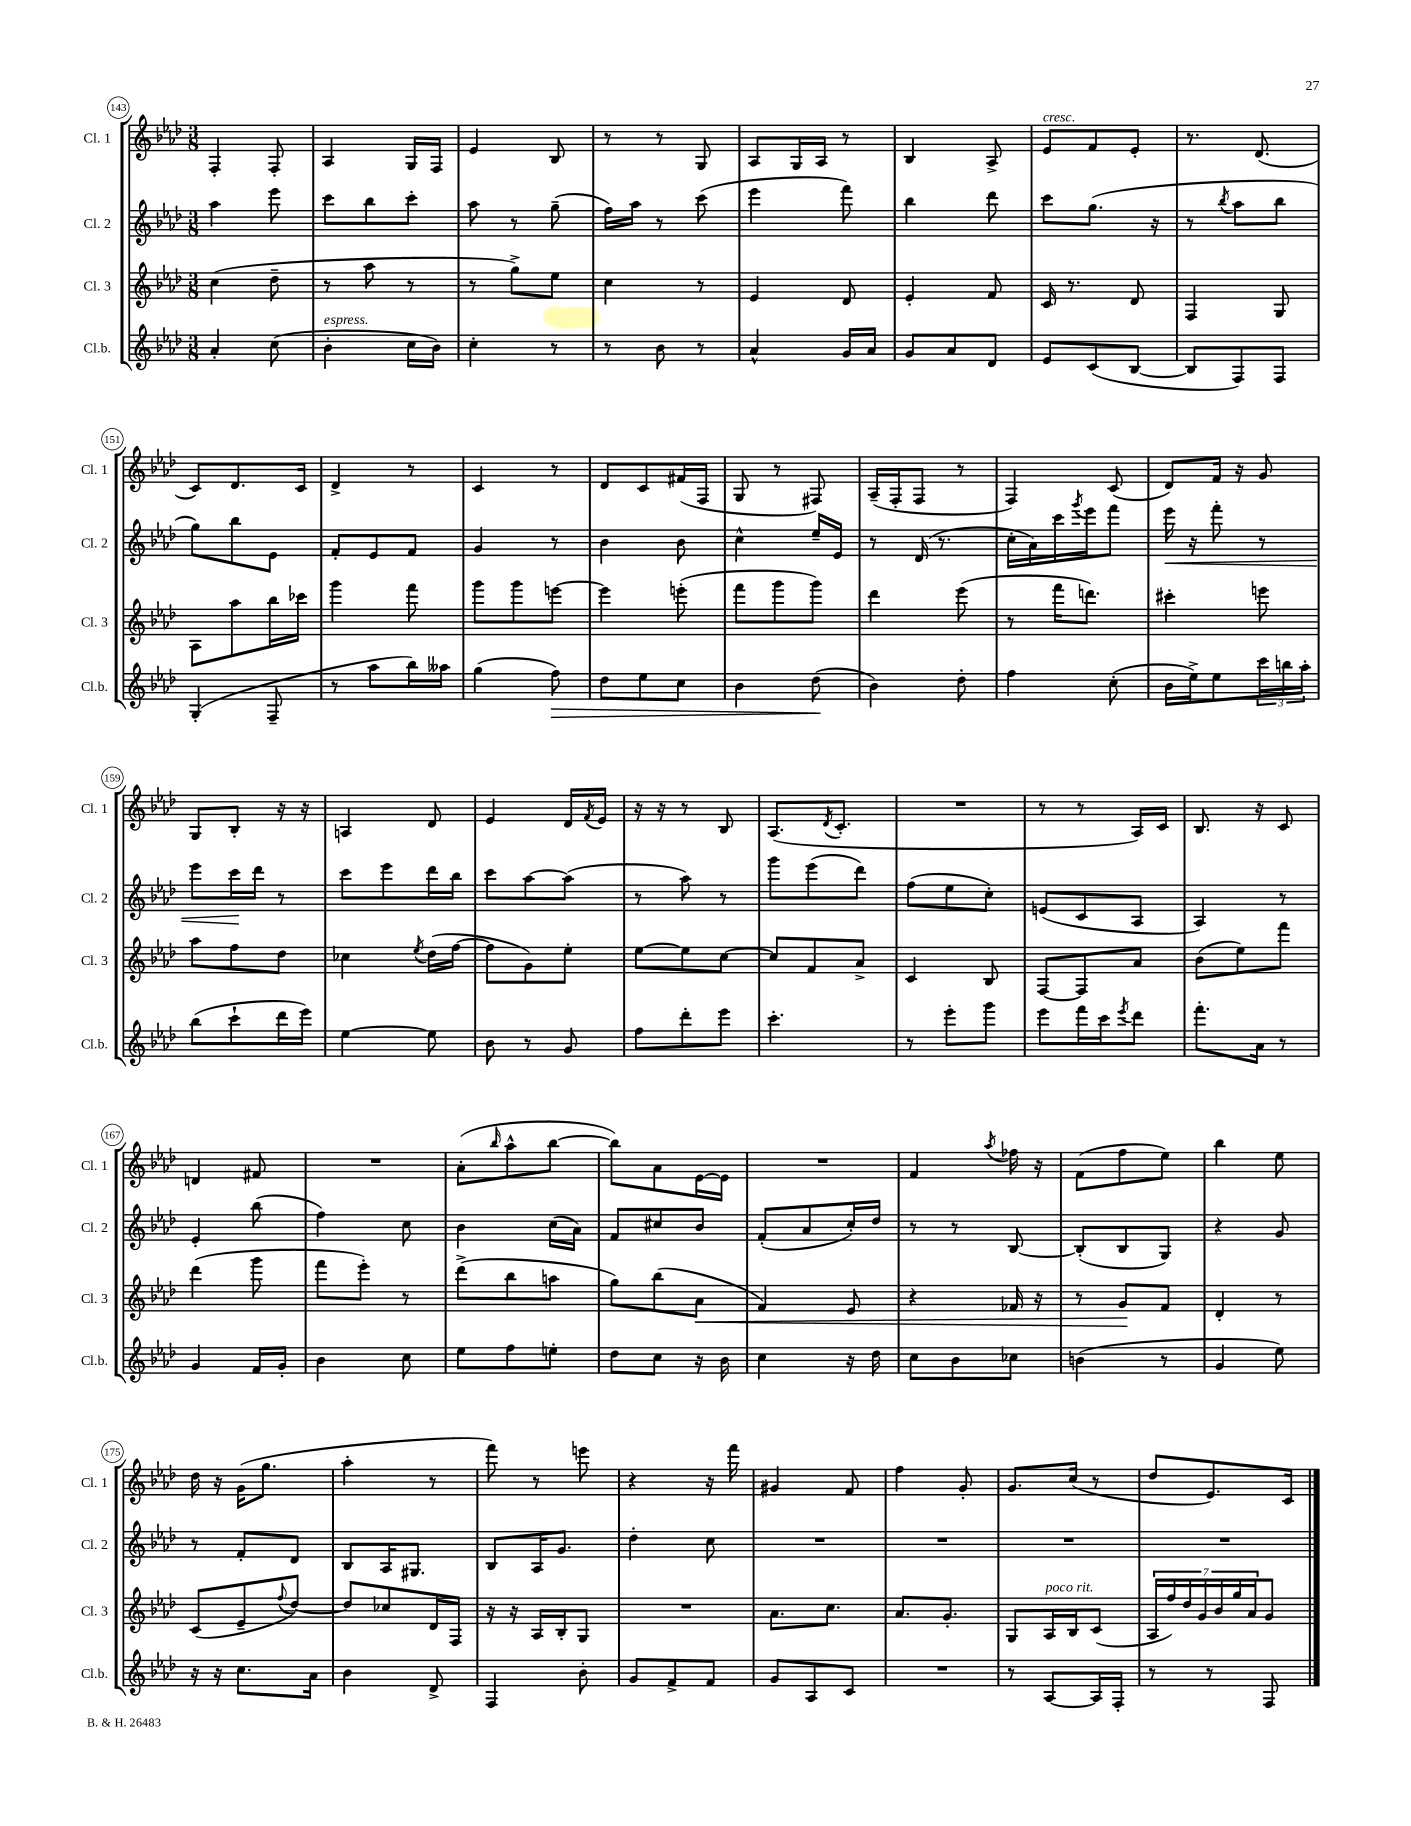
<<
\new StaffGroup <<
\new Staff = "s0" \with { instrumentName = "Cl. 1" shortInstrumentName = "Cl. 1" } {
    \clef treble \key aes \major \numericTimeSignature \time 3/8
    f4-. f8-. |
    aes4 g16 f16 |
    ees'4 bes8 |
    r8 r8 g8 |
    aes8 g16 aes16 r8 |
    bes4 aes8-> |
    ees'8^\markup { \italic "cresc." } f'8 ees'8-. |
    r8. des'8.( |
    c'8) des'8. c'16 |
    des'4-> r8 |
    c'4 r8 |
    des'8 c'8 fis'16( f16 |
    g8 r8 fis8) |
    aes16--( f16-. f8 r8 |
    f4) c'8( |
    des'8) f'16 r16 g'8 |
    g8 bes8-. r16 r16 |
    a4 des'8 |
    ees'4 des'16 \acciaccatura { f'8 } ees'16 |
    r16 r16 r8 bes8 |
    aes8.( \acciaccatura { des'8 } c'8.-. |
    R4. |
    r8 r8 aes16) c'16 |
    bes8. r16 c'8 |
    d'4 fis'8 |
    R4. |
    aes'8-.( \grace { bes''16 } aes''8-^ bes''8~ |
    bes''8) aes'8 ees'16~ ees'16 |
    R4. |
    f'4 \acciaccatura { aes''8 } fes''16 r16 |
    f'8( f''8 ees''8) |
    bes''4 ees''8 |
    des''16 r16 g'16( g''8. |
    aes''4-. r8 |
    f'''8) r8 e'''8 |
    r4 r16 f'''16 |
    gis'4 f'8 |
    f''4 g'8-. |
    g'8. c''16( r8 |
    des''8 ees'8.) c'16 \bar "|." |
}
\new Staff = "s1" \with { instrumentName = "Cl. 2" shortInstrumentName = "Cl. 2" } {
    \clef treble \key aes \major \numericTimeSignature \time 3/8
    aes''4 ees'''8 |
    c'''8 bes''8 c'''8-. |
    aes''8 r8 g''8--( |
    f''16) aes''16 r8 c'''8( |
    ees'''4 f'''8) |
    bes''4 des'''8 |
    c'''8 g''8.( r16 |
    r8 \acciaccatura { bes''8 } aes''8 bes''8 |
    g''8) bes''8 ees'8 |
    f'8-. ees'8 f'8 |
    g'4 r8 |
    bes'4 bes'8 |
    c''4-^ ees''16-- ees'16 |
    r8 des'16( r8. |
    c''16-. aes'16) c'''16 \acciaccatura { g'''8 } ees'''16 f'''8 |
    ees'''16\< r16 f'''8-. r8 |
    ees'''8 c'''16\! des'''16 r8 |
    c'''8 ees'''8 des'''16 bes''16 |
    c'''8 aes''8~ aes''8( |
    r8 aes''8) r8 |
    g'''8 ees'''8( des'''8) |
    f''8( ees''8 c''8-.) |
    e'8( c'8 aes8 |
    aes4) r8 |
    ees'4-. bes''8( |
    f''4) c''8 |
    bes'4 c''16( aes'16) |
    f'8 cis''8 bes'8 |
    f'8-.( aes'8 c''16-.) des''16 |
    r8 r8 bes8~ |
    bes8-.( bes8 g8) |
    r4 g'8 |
    r8 f'8-. des'8 |
    bes8 aes16 gis8. |
    bes8 aes16 g'8. |
    des''4-. c''8 |
    R4. |
    R4. |
    R4. |
    R4. \bar "|." |
}
\new Staff = "s2" \with { instrumentName = "Cl. 3" shortInstrumentName = "Cl. 3" } {
    \clef treble \key aes \major \numericTimeSignature \time 3/8
    c''4( des''8-- |
    r8 aes''8 r8 |
    r8 g''8->) ees''8 |
    c''4 r8 |
    ees'4 des'8 |
    ees'4-. f'8 |
    c'16 r8. des'8 |
    f4 g8 |
    aes8 aes''8 bes''16 ces'''16 |
    g'''4 f'''8 |
    g'''8 g'''8 e'''8~ |
    e'''4 e'''8-.( |
    f'''8 g'''8 g'''8) |
    des'''4 ees'''8( |
    r8 f'''16 d'''8.) |
    cis'''4-. e'''8 |
    aes''8 f''8 des''8 |
    ces''4 \acciaccatura { ees''8 } des''16( f''16~ |
    f''8 g'8) ees''8-. |
    ees''8~ ees''8 c''8~ |
    c''8 f'8 aes'8-> |
    c'4 bes8 |
    f8~ f8 aes'8 |
    bes'8( ees''8) f'''8 |
    des'''4( g'''8 |
    f'''8 ees'''8-.) r8 |
    des'''8->( bes''8 a''8 |
    g''8) bes''8( aes'8\< |
    f'4) ees'8 |
    r4 fes'16 r16 |
    r8 g'8\! f'8 |
    des'4-. r8 |
    c'8( ees'8-- \appoggiatura { f''8 } des''8~) |
    des''8 ces''8 des'16 f16 |
    r16 r16 aes16 bes16-. g8 |
    R4. |
    aes'8. c''8. |
    aes'8. g'8.-. |
    g8 aes16^\markup { \italic "poco rit." } bes16 c'8( |
    \tuplet 7/4 { aes16 f''16) des''16 g'16 bes'16 g''16 aes'16 } g'8 \bar "|." |
}
\new Staff = "s3" \with { instrumentName = "Cl.b." shortInstrumentName = "Cl.b." } {
    \clef treble \key aes \major \numericTimeSignature \time 3/8
    aes'4-. c''8( |
    bes'4-.^\markup { \italic "espress." } c''16 bes'16) |
    c''4-. r8 |
    r8 bes'8 r8 |
    aes'4-^ g'16 aes'16 |
    g'8 aes'8 des'8 |
    ees'8 c'8( bes8~ |
    bes8 f8) f8 |
    g4-.( f8-- |
    r8 aes''8 bes''16) aeses''16 |
    g''4( f''8\>) |
    des''8 ees''8 c''8 |
    bes'4 des''8\!( |
    bes'4) des''8-. |
    f''4 c''8-.( |
    bes'16 ees''16->) ees''8 \tuplet 3/2 { c'''16 b''16 aes''16-. } |
    bes''8( c'''8-! des'''16 ees'''16) |
    ees''4~ ees''8 |
    bes'8 r8 g'8 |
    f''8 des'''8-. ees'''8 |
    c'''4.-. |
    r8 ees'''8-. g'''8 |
    ees'''8 f'''16 c'''16 \acciaccatura { ees'''8 } des'''8 |
    f'''8.-. aes'16 r8 |
    g'4 f'16 g'16-. |
    bes'4 c''8 |
    ees''8 f''8 e''8-. |
    des''8 c''8 r16 bes'16 |
    c''4 r16 des''16 |
    c''8 bes'8 ces''8 |
    b'4( r8 |
    g'4 ees''8) |
    r16 r16 c''8. aes'16 |
    bes'4 des'8-> |
    f4 bes'8-. |
    g'8 f'8-> f'8 |
    g'8 aes8 c'8 |
    R4. |
    r8 aes8~ aes16 f16-. |
    r8 r8 f8 \bar "|." |
}
>>
>>
\layout { \context { \Score currentBarNumber = #143 \override BarNumber.stencil = #(make-stencil-circler 0.1 0.3 ly:text-interface::print) } }
